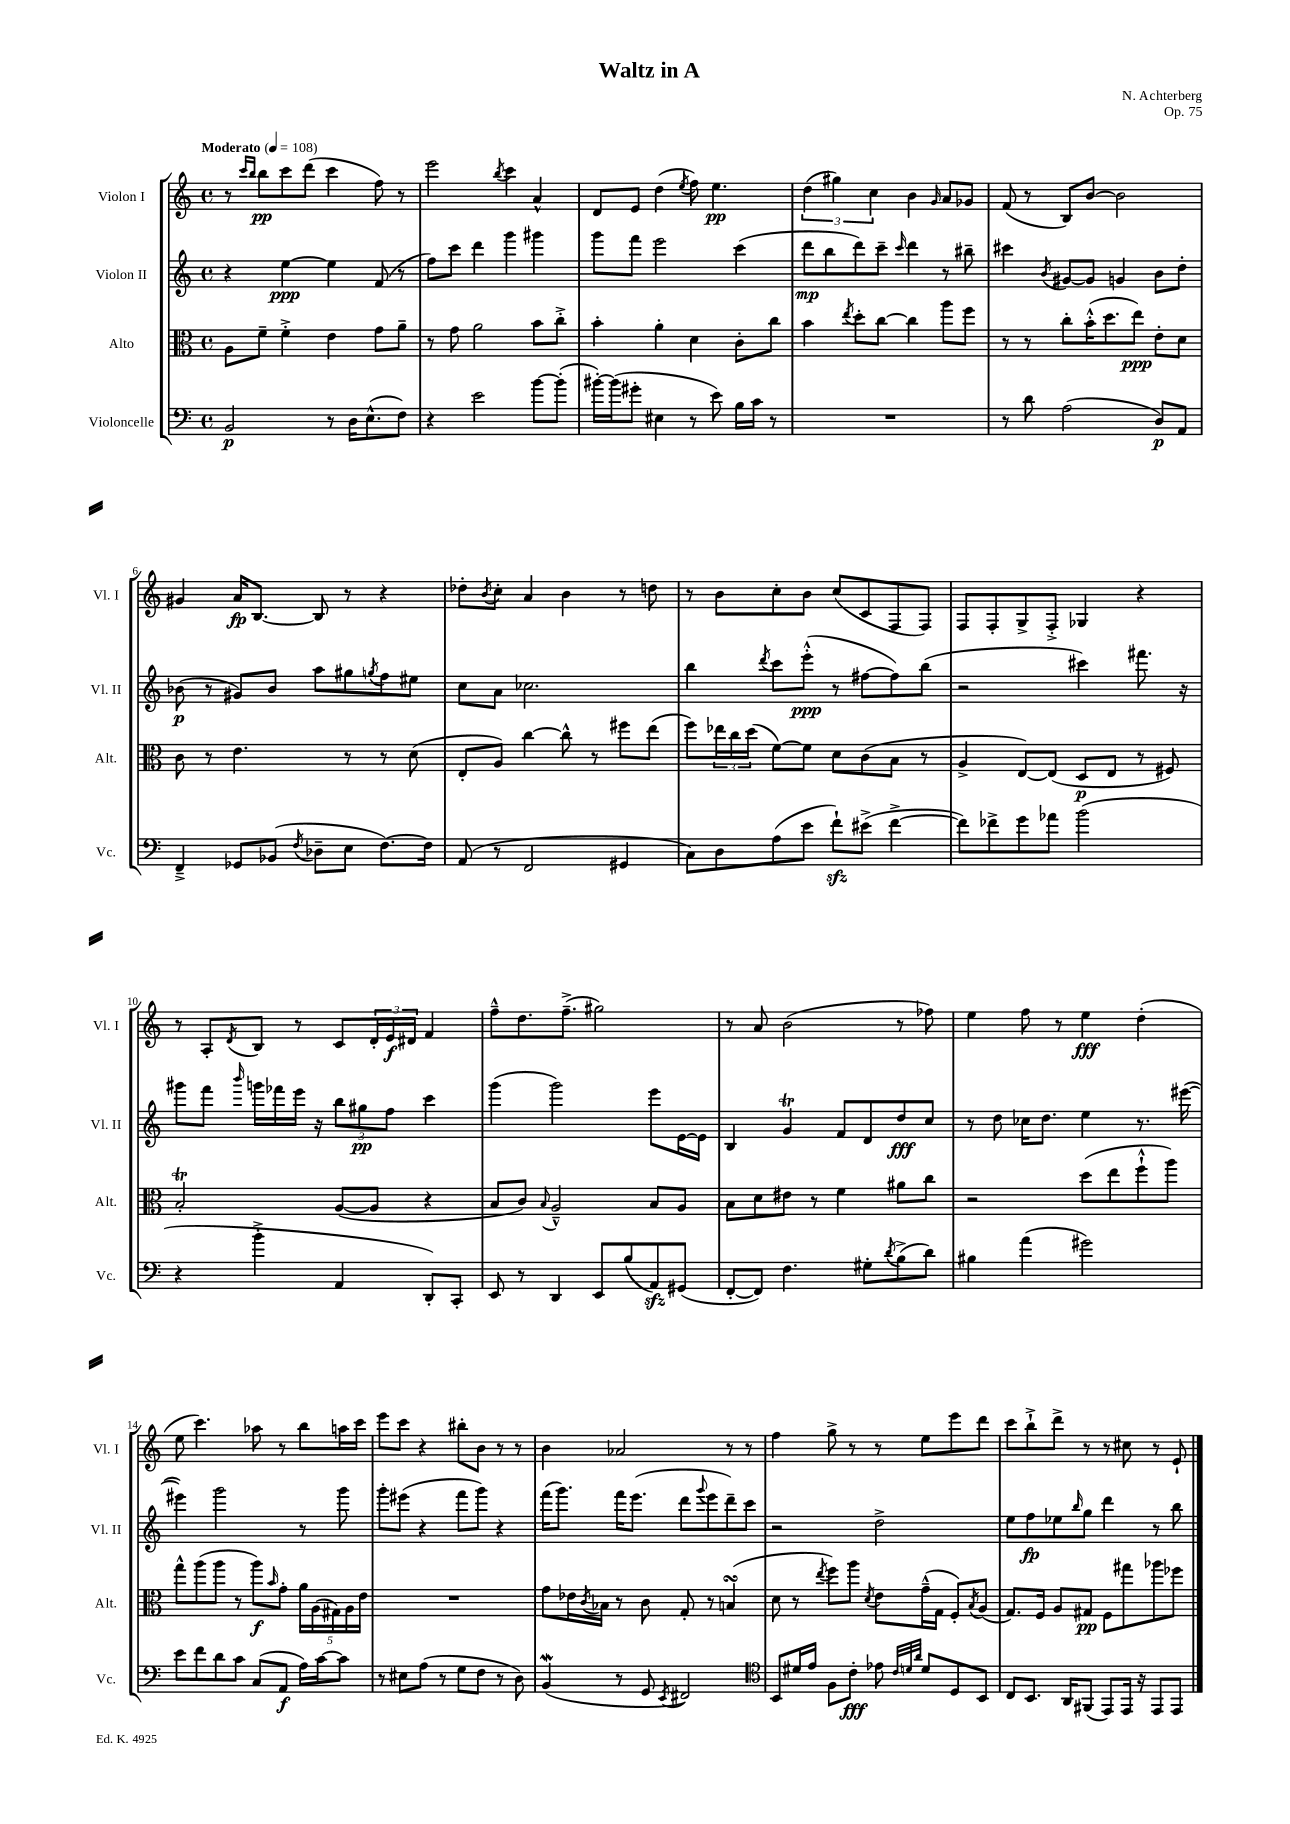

**kern	**kern	**kern	**kern
*staff4	*staff3	*staff2	*staff1
*clefF4	*clefC3	*clefG2	*clefG2
*k[]	*k[]	*k[]	*k[]
*M4/4	*M4/4	*M4/4	*M4/4
*met(c)	*met(c)	*met(c)	*met(c)
*MM108	*MM108	*MM108	*MM108
2BB/	8A\L	4r	8r
.	.	.	16qqccc/LL
.	.	.	16qqbb/JJ
.	8f~\J	.	8bb\L
.	4f'^\	[4ee\	8ccc\
.	.	.	(8ddd\J
8r	4e\	4ee\]	4ccc\
16D\LK	.	.	.
(8.E^^\	.	.	.
.	8g\L	(8f/	8ff\)
8F\J)	8a~\J	8r	8r
=	=	=	=
4r	8r	8ff\L)	2eee\
.	8g\	8ccc\J	.
2e\	2a\	4ddd\	.
.	.	.	8qbb/
.	.	4ggg\	4ccc\
[8b\L	8b\L	4ggg#\	4a^^/
(8b'\]J	8cc'^\J	.	.
=	=	=	=
[16b#'\LL)	4b'\	8ggg\L	8d/L
(16b#\]J	.	.	.
8g#'\J	.	8fff\J	8e/J
4E#\	4a'\	2eee\	(4dd\
.	.	.	8qee/
8r	4d\	.	8ff\)
8e\)	.	.	4.ee\
16B\LL	8c'\L	(4ccc\	.
16c\JJ	.	.	.
8r	8cc\J	.	.
=	=	=	=
1r	4b\	8ddd\L	(6dd\
.	.	8bb\	.
.	.	.	6gg#\)
.	8qee/	.	.
.	8dd'\L	8ddd\)	.
.	.	.	6cc\
.	[8cc\J	8ccc~\J	.
.	.	16qqccc/	.
.	4cc\]	4ddd\	4b\
.	.	.	16qqg/
.	8aa\L	8r	8a/L
.	8ff\J	8bb#~\	8g-/J
=	=	=	=
8r	8r	4ccc#\	(8f/
8d\	8r	.	8r
.	.	8qb/	.
(2A\	8cc'\L	[8g#/L	8B/L)
.	(16b'^^\K	8g#/]J	[8b/J
.	8.dd\	.	.
.	.	4g/	2b\]
.	8ee\J)	.	.
8D/L)	8e'\L	8b\L	.
8AA/J	8d\J	8dd'\J	.
=	=	=	=
4FF~^/	8c\	(8b-\	4g#/
.	8r	8r	.
8GG-/L	4.e\	8g#/L)	16a/LK
.	.	.	[8.B/J
(8BB-/J	.	8b-/J	.
8qF/	.	.	.
8D-~\L	.	8aa\L	8B/]
8E\J	8r	8gg#\	8r
.	.	8qgg/	.
[8.F\L)	8r	8ff\	4r
.	(8d\	8ee#\J	.
16F\]Jk	.	.	.
=	=	=	=
(8AA/	8E'/L	8cc\L	8dd-'\L
.	.	.	8qb/
8r	8A/J)	8a\J	8cc'\J
2FF/	[4cc\	2.cc-\	4a/
.	8cc^^\]	.	4b\
.	8r	.	.
4GG#/	8ff#\L	.	8r
.	(8ee\J	.	8dd\
=	=	=	=
8C\L)	8ff\L)	4bb\	8r
8D\	24ee-\L	.	8b\L
.	24cc\	.	.
.	(24dd\JJ	.	.
.	.	8qddd/	.
(8A\	[8f\L)	8ccc\L	8cc'\
8e\J	8f\]J	(8eee'^^\J	8b\J
8f`\L)	8d\L	8r	(8cc/L
(8e#^\J	(8c\	[8ff#\L	8c/
[4f^\	8B\J	8ff#\])	8F/
.	8r	(8bb\J	8F/J)
=	=	=	=
8f\]L)	4A^/	2r	8F/L
8f-^\	.	.	8F'/
8g\	[8E/L)	.	8G^/
8a-\J	(8E/]J	.	8F'^/J
(2b\	8D/L	4ccc#\)	4G-/
.	8E/J	.	.
.	8r	8.fff#\	4r
.	8F#/)	.	.
.	.	16r	.
=	=	=	=
4r	2B'/	8ggg#\L	8r
.	.	8fff\J	8A'/L
.	.	16qqbbb/	8qd/
4b'^\	.	16ggg\LL	8B/J
.	.	16fff-\	.
.	.	16eee\JJ	8r
.	.	16r	.
4AA/	([8A/L	12bb\L	8c/L
.	.	12gg#\	.
.	8A/]J	.	24d'/L
.	.	12ff\J	24e/
.	.	.	24d#/JJ
8DD'/L)	4r	4ccc\	4f/
8CC'/J	.	.	.
=	=	=	=
8EE/	8B/L	(4ggg\	8ff~^^\L
8r	8c/J)	.	8.dd\
.	8qqB/	.	.
4DD/	2A~^^/	2ggg\)	.
.	.	.	(8.ff~^\J
8EE/L	.	.	2gg#\)
(8B/	.	.	.
8AA/)	8B/L	8eee\L	.
(8GG#/J	8A/J	[16e\L	.
.	.	16e\]JJ	.
=	=	=	=
[8FF'/L	8B\L	4B/	8r
8FF/]J)	8d\	.	8a/
4.F\	8e#\J	4g/	(2b\
.	8r	.	.
.	4f\	8f/L	.
8G#'\L	.	8d/	.
8qd/	.	.	.
(8B^\	8a#\L	8dd/	8r
8d\J)	8cc\J	8cc/J	8ff-\)
=	=	=	=
4B#\	2r	8r	4ee\
.	.	8dd\	.
(4a\	.	16cc-\LK	8ff\
.	.	8.dd\J	.
.	.	.	8r
2g#\)	(8dd\L	4ee\	4ee\
.	8ee\	.	.
.	8ff`^^\	8.r	(4dd'\
.	8aa\J)	.	.
.	.	([16eee#\	.
=	=	=	=
8e\L	8gg^^\L	4eee#\])	8ee\
8f\	(8aa\	.	4.ccc\)
8d\	8aa\J	2ggg\	.
8c\J	8r	.	.
(8C/L	8aa\L)	.	8aa-\
.	16qqb/	.	.
8AA/J	8g'\J	.	8r
16A\LL)	20a\LL	8r	8bb\L
.	(20A\	.	.
[16c\J	.	.	.
.	20G#\)	.	.
8c\]J	.	8ggg\	16aa\L
.	20A\	.	.
.	.	.	16ccc\JJ
.	20e\JJ	.	.
=	=	=	=
8r	1r	8ggg'\L	8eee\L
8E#\L	.	(8eee#\J	8ccc\J
(8A\J	.	4r	4r
8r	.	.	.
8G\L	.	8fff\L	8bb#'\L
8F\J	.	8ggg\J)	8b\J
8r	.	4r	8r
8D\)	.	.	8r
=	=	=	=
(4BB/	8g\L	(16fff\LK	4b\
.	.	8.ggg\J)	.
.	16e-\L	.	.
.	8qc/	.	.
.	16B-\JJ	.	.
8r	8r	16fff\LK	2a-/
.	.	(8.eee\J	.
8GG/	8c\	.	.
8qEE/	.	.	.
2FF#/)	8G'/	8ddd\L	.
.	.	8qqggg/	.
.	8r	8eee\	.
.	(4B/	8ddd~\)	8r
.	.	8ccc\J	8r
=	=	=	=
*clefC4	*	*	*
8BB/L	8d\	2r	4ff\
16d#/L	8r	.	.
16e/JJ	.	.	.
.	8qee/	.	.
8F\L	8ff\L)	.	8gg^\
8c'\J	8aa\J	.	8r
.	8qd/	.	.
8e-\	8e\L	2dd^\	8r
32qqc/LLL	.	.	.
32qqd/	.	.	.
32qqa/JJJ	.	.	.
8d/L	(16g~^^\L	.	8ee\L
.	16G\JJ	.	.
8D/	8F'/L)	.	8eee\
.	8qB/	.	.
8BB/J	(8A/J	.	8ddd\J
=	=	=	=
8C/L	8.G/L)	8ee\L	8ccc\L
8.BB/J	.	8ff\	8bb`^\
.	16F/Jk	.	.
.	8A/L	8ee-\	8ddd^\J
16AA/LK	.	.	.
.	.	16qqbb/	.
(8FF#/J	8G#/J	8gg\J	8r
8EE/L)	8F\L	4ddd\	8r
16EE/Jk	8gg#\	.	8cc#\
16r	.	.	.
8EE/L	8aa-\	8r	8r
8EE/J	8ff-\J	8bb\	8e`/
==	==	==	==
*-	*-	*-	*-
